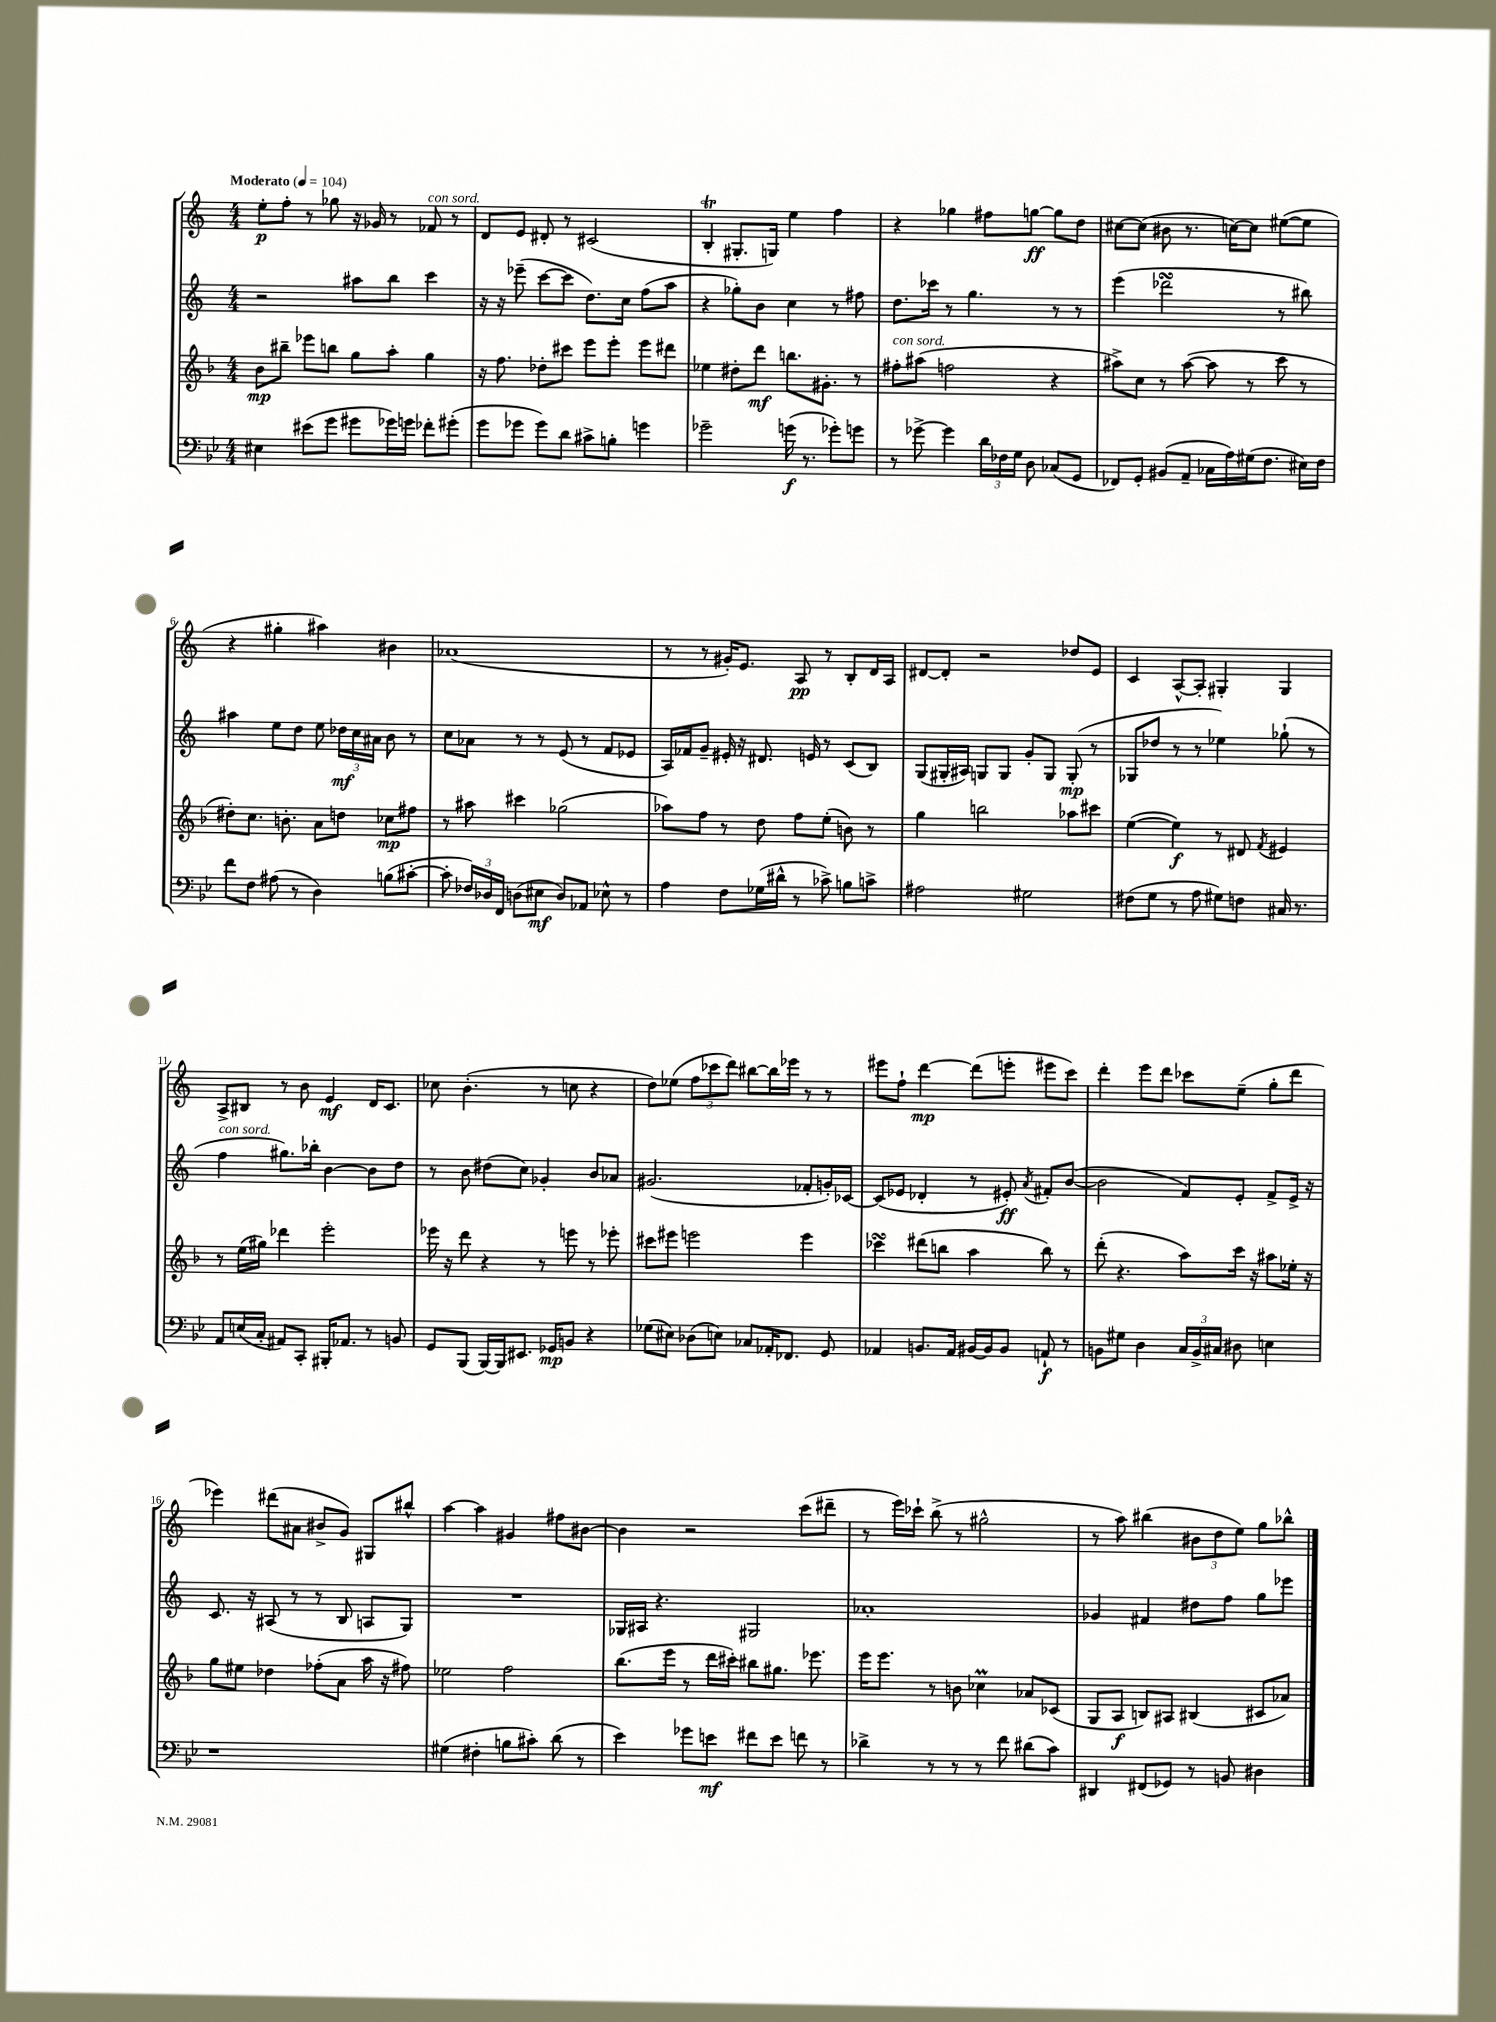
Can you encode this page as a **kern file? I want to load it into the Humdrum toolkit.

**kern	**dynam	**kern	**dynam	**kern	**dynam	**kern	**dynam
*part4	*part4	*part3	*part3	*part2	*part2	*part1	*part1
*staff4	*staff4	*staff3	*staff3	*staff2	*staff2	*staff1	*staff1
*clefF4	*	*clefG2	*	*clefG2	*	*clefG2	*
*k[b-e-]	*	*k[b-]	*	*k[]	*	*k[]	*
*M4/4	*	*M4/4	*	*M4/4	*	*M4/4	*
*MM104	*	*MM104	*	*MM104	*	*MM104	*
=1	=1	=1	=1	=1	=1	=1	=1
!	!	!	!	!	!	!LO:TX:a:B:t=Moderato	!
4E#X\	.	8b-\L	mp	2r	.	8ee'\L	p
.	.	8bb#X~\J	.	.	.	8ff'\J	.
(8e#X\L	.	8eee-X\L	.	.	.	8r	.
8g\J	.	8bbn\J	.	.	.	8gg-X\	.
8g#X\L	.	8gg\L	.	8aa#X\L	.	16r	.
.	.	.	.	.	.	16g-X/	.
16g-X\L)	.	8aa'\J	.	8bb\J	.	8r	.
16gn\JJ	.	.	.	.	.	.	.
!	!	!	!	!	!	!LO:TX:a:i:t=con sord.	!
8f-X'\L	.	4gg\	.	4ccc\	.	8f-X/	.
(8g#X'\J	.	.	.	.	.	8r	.
=2	=2	=2	=2	=2	=2	=2	=2
8g\L	.	16r	.	16r	.	8d/L	.
.	.	8.ff\	.	16r	.	.	.
8g-X\J	.	.	.	(8eee-X~\	.	8e/J	.
8g-\L)	.	8dd-X'\L	.	[8ccc\L	.	8d#X'/	.
8d\J	.	8ccc#X\J	.	8ccc\J]	.	8r	.
8c#X^\L	.	8eee\L	.	8.dd\L)	.	(2c#X/	.
8Bn'\J	.	8eee'\J	.	.	.	.	.
.	.	.	.	16cc\Jk	.	.	.
4gn\	.	8eee\L	.	(8ff\L	.	.	.
.	.	8ddd#X\J	.	8aa\J	.	.	.
=3	=3	=3	=3	=3	=3	=3	=3
2g-X~\	.	4ee-X\	.	4r	.	4Bt'/	.
.	.	8dd#X'\L	.	8gg-X'\L)	.	8.G#X'/L	.
.	.	8ddd\J	mf	8b\J	.	.	.
.	.	.	.	.	.	16Gn/Jk)	.
(16gn\	f	8.bbn\L	.	4cc\	.	4ee\	.
8.r	.	.	.	.	.	.	.
.	.	8.g#X'\J	.	.	.	.	.
8g-X'\L)	.	.	.	8r	.	4ff\	.
8gn\J	.	8r	.	8ff#X\	.	.	.
=4	=4	=4	=4	=4	=4	=4	=4
!	!	!LO:TX:a:i:t=con sord.	!	!	!	!	!
8r	.	8ff#X'\L	.	8.dd\L	.	4r	.
[8g-X^\	.	(8aa#X\J	.	.	.	.	.
.	.	.	.	16ccc-X\Jk	.	.	.
4g-\]	.	2ffn\	.	8r	.	4gg-X\	.
.	.	.	.	4.gg\	.	.	.
24d\LL	.	.	.	.	.	8ff#X\L	.
24F-X\	.	.	.	.	.	.	.
24G\JJ	.	.	.	.	.	.	.
8D\	.	.	.	.	.	[8ggn\J	ff
(8C-X/L	.	4r	.	8r	.	8gg\L]	.
8GG/J	.	.	.	8r	.	8dd\J	.
=5	=5	=5	=5	=5	=5	=5	=5
8FF-X/L)	.	8aa#X^\L)	.	(4eee\	.	[8cc#X\L	.
8GG'/J	.	8cc\J	.	.	.	(8cc#\J]	.
(8BB#X/L	.	8r	.	2ddd-XsSSs\	.	8b#X\	.
8AA~/J	.	([8aa#\	.	.	.	8.r	.
16C-X\LL	.	8aa#\]	.	.	.	.	.
16A\)	.	.	.	.	.	[16ccn\KL)	.
(16G#X\J	.	8r	.	.	.	8cc\J]	.
8.F\J	.	.	.	.	.	.	.
.	.	8ccc\	.	8r	.	([8ee#X\L	.
16E#X\LL)	.	8r	.	8bb#X\)	.	8ee#\J]	.
16F\JJ	.	.	.	.	.	.	.
!!LO:LB:g=z
=6	=6	=6	=6	=6	=6	=6	=6
8f\L	.	8dd#X'\L)	.	4aa#X\	.	4r	.
8F\J	.	8.cc\J	.	.	.	.	.
(8A#X\	.	.	.	8ee\L	.	4gg#X'\	.
.	.	8.bn'\	.	.	.	.	.
8r	.	.	.	8dd\J	.	.	.
4D\)	.	8a\L	.	8ee\	.	4aa#X\)	.
.	.	8ddn\J	.	24dd-X\LL	mf	.	.
.	.	.	.	24cc\	.	.	.
.	.	.	.	24a#X\JJ	.	.	.
(8Bn\L	.	8cc-X\L	mp	8b\	.	4b#X\	.
[8c#X'\J	.	8ff#X\J	.	8r	.	.	.
=7	=7	=7	=7	=7	=7	=7	=7
8c#'\]	.	8r	.	8cc\L	.	(1a-X	.
24F-X/LL)	.	8aa#X\	.	8a-X\J	.	.	.
24D-X/	.	.	.	.	.	.	.
24FF/JJ	.	.	.	.	.	.	.
(8Dn\L	.	4ccc#X\	.	8r	.	.	.
8E#X\J	mf	.	.	8r	.	.	.
8D/L)	.	(2gg-X\	.	(8e/	.	.	.
8AA-X/J	.	.	.	8r	.	.	.
8E-X^^\	.	.	.	8f/L	.	.	.
8r	.	.	.	8e-X/J	.	.	.
=8	=8	=8	=8	=8	=8	=8	=8
4A\	.	8aa-X\L)	.	16A/LL)	.	8r	.
.	.	.	.	16f-X/J	.	.	.
.	.	8ff\J	.	8g~/J	.	8r	.
8F\L	.	8r	.	16e#X'/	.	16g#X'/KL)	.
.	.	.	.	16r	.	8.e/J	.
(16G-X\L	.	8dd\	.	8.d#X/	.	.	.
16d#X^^\JJ	.	.	.	.	.	.	.
8r	.	8ff\L	.	.	.	8A/	pp
.	.	.	.	16en/	.	.	.
8c-X^\)	.	(8ee'\J	.	8r	.	8r	.
8Bn\L	.	8bn\)	.	(8c/L	.	8B'/L	.
8cn^\J	.	8r	.	8B/J)	.	16d/L	.
.	.	.	.	.	.	16A/JJ	.
=9	=9	=9	=9	=9	=9	=9	=9
2A#X\	.	4gg\	.	(8G/L	.	[8d#X/L	.
.	.	.	.	16G#X'/L	.	8d#'/J]	.
.	.	.	.	16A#X/JJ)	.	.	.
.	.	2bbn\	.	8Gn/L	.	2r	.
.	.	.	.	8G/J	.	.	.
2G#X\	.	.	.	8g'/L	.	.	.
.	.	.	.	8G/J	.	.	.
.	.	8aa-X\L	.	(8G'/	mp	8dd-X/L	.
.	.	8ccc#X\J	.	8r	.	8e/J	.
=10	=10	=10	=10	=10	=10	=10	=10
(8F#X\L	.	([4ee\	.	8G-X/L	.	4c/	.
8G\J	.	.	.	8dd-X/J	.	.	.
8r	.	4ee\])	f	8r	.	[8A^^/L	.
8A\	.	.	.	8r	.	8A'/J]	.
8G#X\L)	.	8r	.	4ee-X\)	.	4G#X'/	.
8Fn\J	.	8d#X/	.	.	.	.	.
.	.	8qf/	.	.	.	.	.
16C#X/	.	4e#X/	.	(8gg-X`\	.	4G#/	.
8.r	.	.	.	.	.	.	.
.	.	.	.	8r	.	.	.
!!LO:LB:g=z
=11	=11	=11	=11	=11	=11	=11	=11
!	!	!	!	!LO:TX:a:i:t=con sord.	!	!	!
8AA/L	.	8r	.	4ff\	.	8A^/L	.
(16En/L	.	(16ee\LL	.	.	.	8B#X/J	.
16C'/JJ	.	16gg#X\JJ)	.	.	.	.	.
8AA#X/L)	.	4ddd-X\	.	8.gg#X\L)	.	8r	.
8CC'/J	.	.	.	.	.	8b\	.
.	.	.	.	16bb-X'\Jk	.	.	.
16BBB#X'/KL	.	2eee'\	.	[4b\	.	4e/	mf
8.AA-X/J	.	.	.	.	.	.	.
8r	.	.	.	8b\L]	.	16d/KL	.
.	.	.	.	.	.	8.c/J	.
8BBn/	.	.	.	8dd\J	.	.	.
=12	=12	=12	=12	=12	=12	=12	=12
8GG/L	.	16eee-X\	.	8r	.	8cc-X\	.
.	.	16r	.	.	.	.	.
(8BBB-/J	.	8ddd\	.	8b\	.	(4.b'\	.
[16BBB-/LL)	.	4r	.	(8dd#X\L	.	.	.
16BBB-/J]	.	.	.	.	.	.	.
8.EE#X/J	.	.	.	8cc\J)	.	.	.
.	.	8r	.	4g-X'/	.	8r	.
16GG-X/KL	mp	.	.	.	.	.	.
8BBn/J	.	8eeen\	.	.	.	8ccn\	.
4r	.	8r	.	8b/L	.	4r	.
.	.	8eee-X'\	.	8a-X/J	.	.	.
=13	=13	=13	=13	=13	=13	=13	=13
(8G-X\L	.	8ccc#X\L	.	(2.g#X/	.	8dd\L)	.
8E#X\J)	.	8eee#X\J	.	.	.	(8ee-X\J	.
(8D-X\L	.	2eeen\	.	.	.	12ff\L	.
.	.	.	.	.	.	12ccc-X\	.
8En\J)	.	.	.	.	.	.	.
.	.	.	.	.	.	12ddd\J)	.
8C-X/L	.	.	.	.	.	[8bb#X\L	.
16AA-X'/K	.	.	.	.	.	16bb#\L]	.
8.FF-X/J	.	.	.	.	.	16eee-X\JJ	.
.	.	4eee\	.	8f-X'/L	.	8r	.
8GG/	.	.	.	16gn'/L)	.	8r	.
.	.	.	.	[16c-X/JJ	.	.	.
=14	=14	=14	=14	=14	=14	=14	=14
4AA-X/	.	4ccc-XsSSs\	.	(8c-/L]	.	8eee#X\L	.
.	.	.	.	8e-X/J	.	8ff`\J	.
8.BBn/L	.	(8ddd#X\L	.	4d-X'/	.	[4ddd\	mp
.	.	8bbn\J	.	.	.	.	.
16AA-/Jk	.	.	.	.	.	.	.
[16BB#X/LL	.	4aa\	.	8r	.	(8ddd\L]	.
16BB#/J]	.	.	.	.	.	.	.
8BB#/J	.	.	.	8e#X'/)	ff	8eeen'\J	.
.	.	.	.	8qa/	.	.	.
8AAn`/	f	8bb\)	.	8f#X'/L	.	8eee#X\L	.
8r	.	8r	.	([8b/J	.	8ccc\J)	.
=15	=15	=15	=15	=15	=15	=15	=15
8BBn\L	.	(8ddd'\	.	2b\]	.	4ddd'\	.
8G#X\J	.	4.r	.	.	.	.	.
4D\	.	.	.	.	.	8eee\L	.
.	.	.	.	.	.	8ddd\J	.
24C/LL	.	8aa\L)	.	8f/L)	.	8ccc-X\L	.
24BB^/	.	.	.	.	.	.	.
24C#X/JJ	.	.	.	.	.	.	.
8D#X\	.	16ccc\Jk	.	8e'/J	.	(8ee~\J	.
.	.	16r	.	.	.	.	.
4En\	.	8aa#X\L	.	8f^/L	.	8gg'\L	.
.	.	16ee-X'\Jk	.	16e^/Jk	.	8ddd\J	.
.	.	16r	.	16r	.	.	.
!!LO:LB:g=z
=16	=16	=16	=16	=16	=16	=16	=16
1r	.	8gg\L	.	8.c/	.	4eee-X\)	.
.	.	8ee#X\J	.	.	.	.	.
.	.	.	.	16r	.	.	.
.	.	4dd-X\	.	(8A#X/	.	(8ddd#X\L	.
.	.	.	.	8r	.	8a#X\J	.
.	.	(8ff-X'\L	.	8r	.	8b#X^/L	.
.	.	8a\J	.	8B/	.	8g/J)	.
.	.	16aa\	.	8An/L	.	8G#X/L	.
.	.	16r	.	.	.	.	.
.	.	8ff#X\)	.	8G/J)	.	8bb#X^^/J	.
=17	=17	=17	=17	=17	=17	=17	=17
(4G#X\	.	2ee-X\	.	1r	.	[4aa\	.
4F#X'\	.	.	.	.	.	4aa\]	.
8Bn\L	.	2ff\	.	.	.	4g#X/	.
8c#X'\J)	.	.	.	.	.	.	.
(8d\	.	.	.	.	.	8ff#X\L	.
8r	.	.	.	.	.	[8b#X\J	.
=18	=18	=18	=18	=18	=18	=18	=18
4e-\)	.	(8.bb-\L	.	16G-X/LL	.	4b#\]	.
.	.	.	.	16A#X/JJ	.	.	.
.	.	.	.	4.r	.	.	.
.	.	16eee\Jk	.	.	.	.	.
8g-X\L	.	8r	.	.	.	2r	.
8en\J	mf	16ddd\LL	.	.	.	.	.
.	.	16ccc#X'\JJ)	.	.	.	.	.
8f#X\L	.	8bb#X\L	.	2G#X/	.	.	.
8e\J	.	8.gg#X\J	.	.	.	.	.
8fn\	.	.	.	.	.	(8ccc\L	.
.	.	8.eee-X\	.	.	.	.	.
8r	.	.	.	.	.	8ddd#X~\J	.
=19	=19	=19	=19	=19	=19	=19	=19
4d-X^\	.	16eee\KL	.	1a-X'	.	8r	.
.	.	8.eee\J	.	.	.	.	.
.	.	.	.	.	.	16eee\LL)	.
.	.	.	.	.	.	16ccc-X`\JJ	.
8r	.	8r	.	.	.	(8bb^\	.
8r	.	8bn\	.	.	.	8r	.
8r	.	4cc-XM\	.	.	.	2gg#X^^\	.
8f\	.	.	.	.	.	.	.
(8d#X\L	.	8a-X/L	.	.	.	.	.
8c\J)	.	(8c-X/J	.	.	.	.	.
=20	=20	=20	=20	=20	=20	=20	=20
4DD#X/	.	8G/L	.	4g-X/	.	8r	.
.	.	8A/J	f	.	.	8aa\)	.
(8FF#X/L	.	8Bn/L)	.	4f#X/	.	(4bb#X\	.
8GG-X/J)	.	8A#X/J	.	.	.	.	.
8r	.	(4B#X/	.	8dd#X\L	.	12b#X\L	.
.	.	.	.	.	.	12dd\	.
8BBn/	.	.	.	8ff\J	.	.	.
.	.	.	.	.	.	12ee\J)	.
4D#X\	.	8c#X/L	.	8gg\L	.	8gg\L	.
.	.	8a-X/J)	.	8eee-X\J	.	8bb-X^^\J	.
==	==	==	==	==	==	==	==
*-	*-	*-	*-	*-	*-	*-	*-
